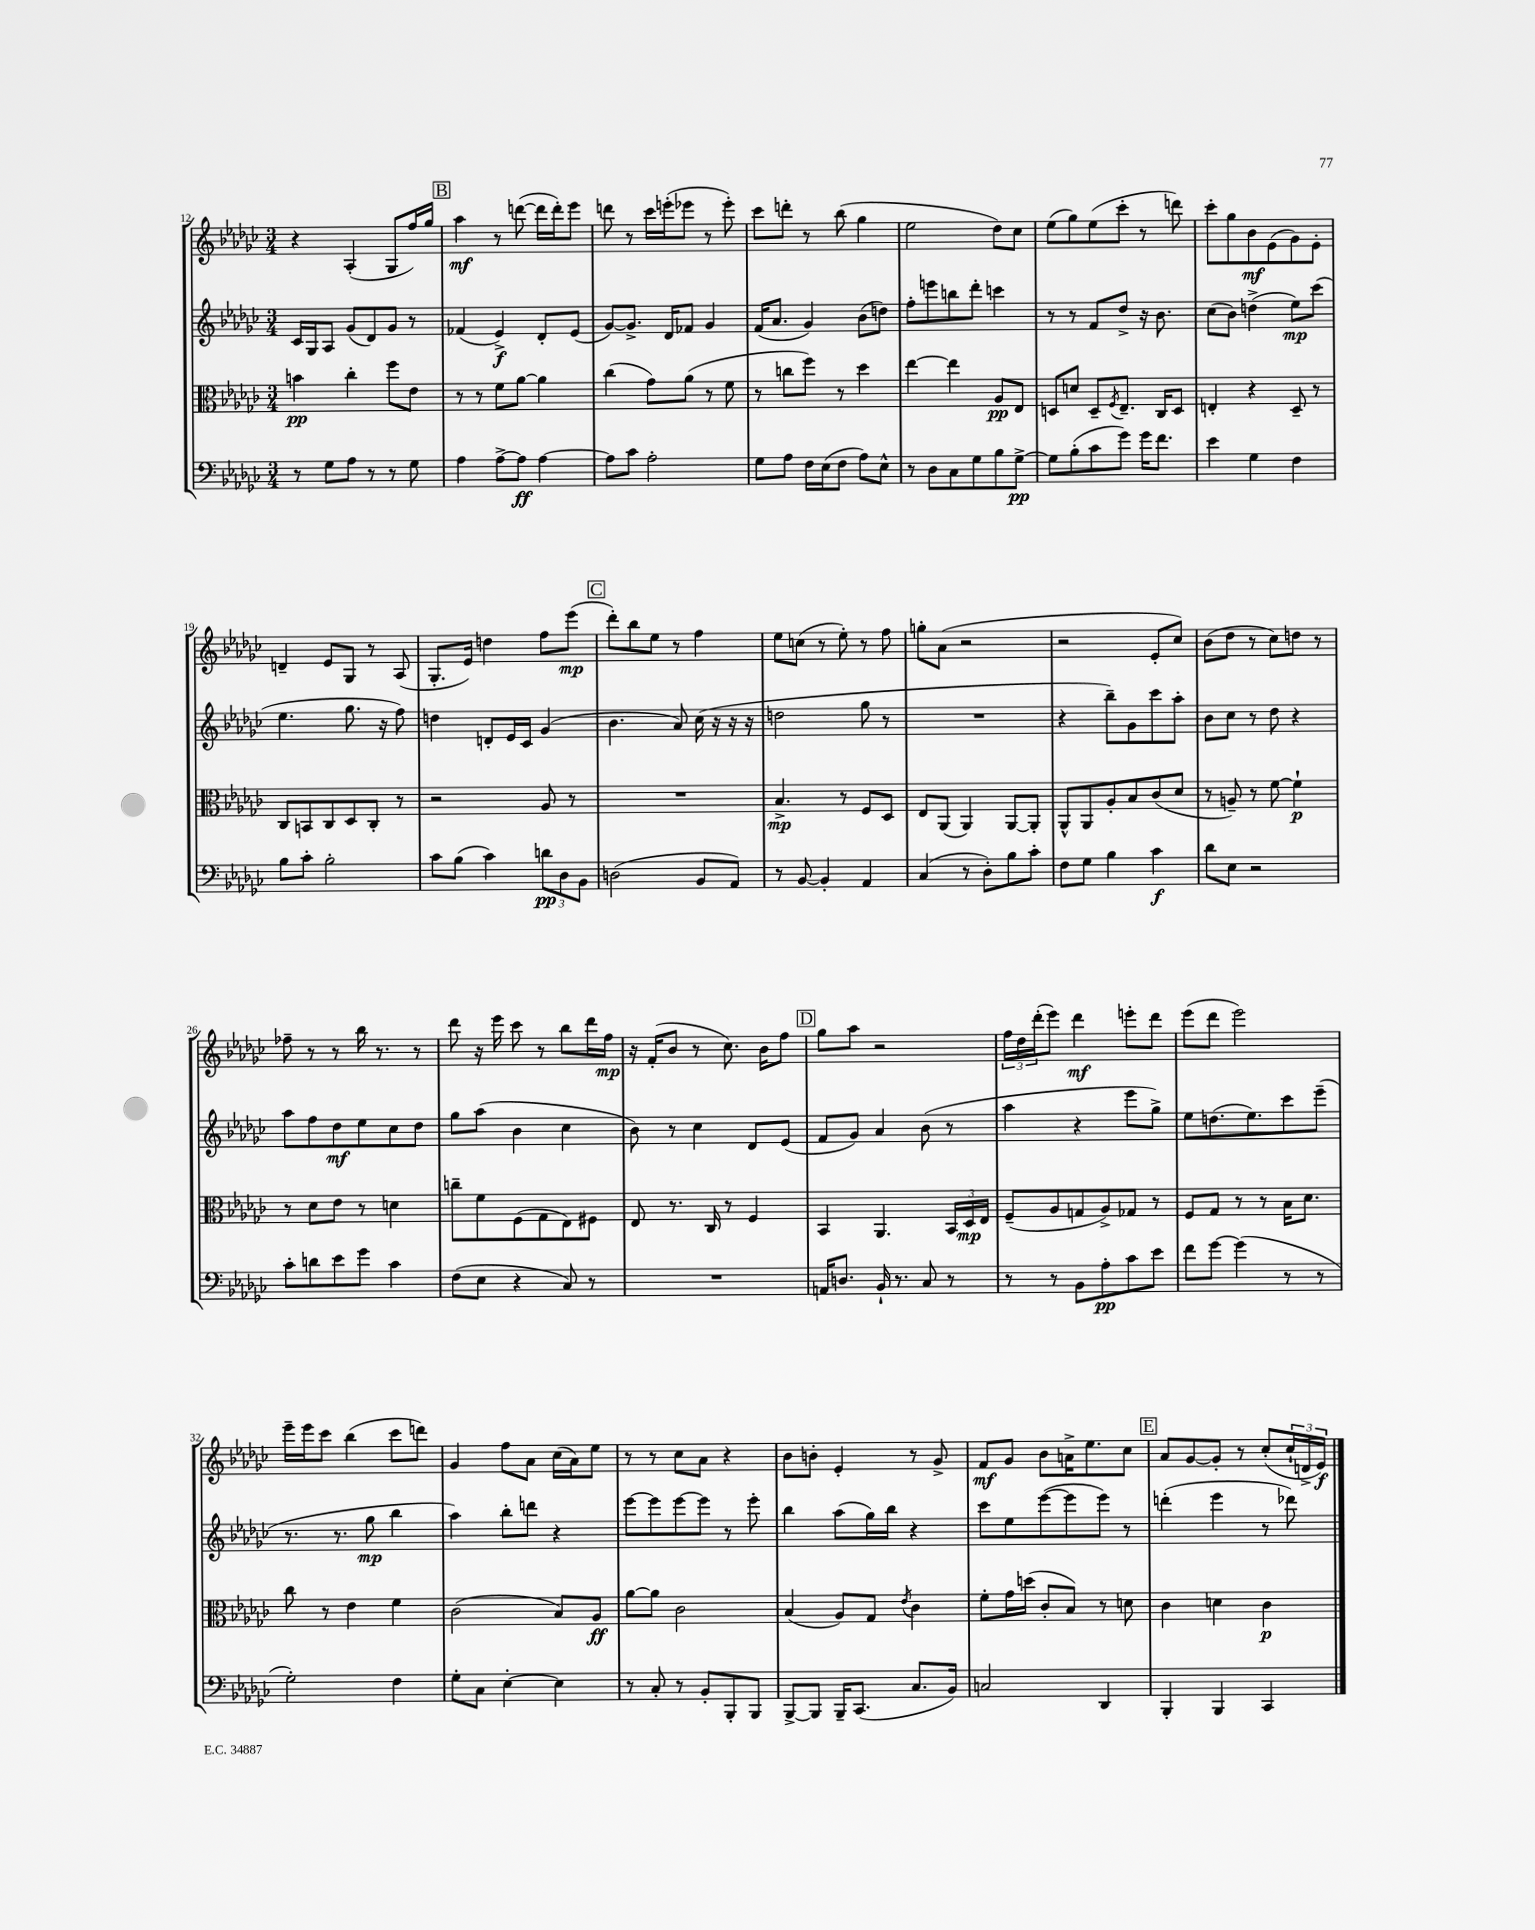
<<
\new StaffGroup <<
\new Staff = "s0" {
    \clef treble \key ges \major \numericTimeSignature \time 3/4
    r4 aes4-.( ges8 f''16) ges''16 |
    \mark \markup { \box "B" } aes''4\mf r8 d'''8~( d'''16 d'''16-.) ees'''8 |
    d'''8 r8 ces'''16 e'''16-.( ees'''8 r8 ees'''8-.) |
    ces'''8 d'''8-. r8 bes''8( ges''4 |
    ees''2 des''8) ces''8 |
    ees''8( ges''8) ees''8( ces'''8-. r8 d'''8) |
    ces'''8-. ges''8 bes'8\mf ees'8( ges'8) ees'8-. |
    d'4-- ees'8 ges8 r8 aes8( |
    ges8.-. ees'16) d''4 f''8 ees'''8\mp( |
    \mark \markup { \box "C" } des'''8-.) bes''8 ees''8 r8 f''4 |
    ees''8 c''8( r8 ees''8-.) r8 f''8 |
    g''8-. aes'8( r2 |
    r2 ees'8-. ces''8) |
    bes'8( des''8 r8 ces''8) d''8 r8 |
    fes''8-- r8 r8 bes''16 r8. r8 |
    des'''8 r16 ees'''16 ces'''8 r8 bes''8 des'''16 f''16\mp |
    r16 f'16-.( bes'8 r8 ces''8.) bes'16 f''8 |
    \mark \markup { \box "D" } ges''8 aes''8 r2 |
    \tuplet 3/2 { f''16 des''16 des'''16-.( } ees'''8) des'''4\mf e'''8-. des'''8 |
    ees'''8( des'''8 ees'''2) |
    ees'''16-- ees'''16 ces'''8 bes''4( ces'''8 d'''8) |
    ges'4 f''8 aes'8 ces''16( aes'16) ees''8 |
    r8 r8 ces''8 aes'8 r4 |
    bes'8 b'8-. ees'4-. r8 ges'8-> |
    f'8\mf ges'8 bes'8 a'16-> ees''8. ces''8 |
    \mark \markup { \box "E" } aes'8 ges'8~ ges'8-. r8 ces''8-.( \tuplet 3/2 { ces''16-! d'16-> ees'16\f) } \bar "|." |
}
\new Staff = "s1" {
    \clef treble \key ges \major \numericTimeSignature \time 3/4
    ces'16 ges16 aes8 ges'8( des'8) ges'8 r8 |
    \mark \markup { \box "B" } fes'4( ees'4->\f) des'8-. ees'8( |
    ges'8~) ges'8.-> des'16 fes'8 ges'4 |
    f'16( aes'8. ges'4) bes'8( d''8) |
    f''8-. e'''8 b''8 des'''8-. c'''4 |
    r8 r8 f'8 des''8-> r16 bes'8. |
    ces''8( bes'8) d''4->( ees''8\mp) ces'''8( |
    ees''4. ges''8. r16 f''8) |
    d''4 d'8-. ees'16 ces'16 ges'4( |
    \mark \markup { \box "C" } bes'4. aes'8) ces''16( r16 r16 r16 |
    d''2 ges''8 r8 |
    R2. |
    r4 bes''8--) ges'8 ces'''8 aes''8-. |
    bes'8 ces''8 r8 des''8 r4 |
    aes''8 f''8 des''8\mf ees''8 ces''8 des''8 |
    ges''8 aes''8( bes'4 ces''4 |
    bes'8) r8 ces''4 des'8 ees'8( |
    \mark \markup { \box "D" } f'8 ges'8) aes'4 bes'8( r8 |
    aes''4 r4 ees'''8 ges''8->) |
    ees''8 d''8.( ees''8.) ces'''8 ees'''8--( |
    r8. r8. ges''8\mp bes''4 |
    aes''4) bes''8-. d'''8 r4 |
    ees'''8~ ees'''8 ees'''8~ ees'''8 r8 ees'''8-. |
    bes''4 aes''8( ges''16) bes''16 r4 |
    ces'''8 ees''8 ees'''8~( ees'''8 ees'''8) r8 |
    \mark \markup { \box "E" } d'''4-.( ees'''4 r8 des'''8) \bar "|." |
}
\new Staff = "s2" {
    \clef alto \key ges \major \numericTimeSignature \time 3/4
    b'4\pp ces''4-. f''8 ees'8 |
    \mark \markup { \box "B" } r8 r8 f'8 aes'8~ aes'4 |
    ces''4( ges'8) aes'8( r8 f'8 |
    r8 c''8 f''8) r8 des''4 |
    ees''4~ ees''4 aes8\pp ees8 |
    d8 d'8 d8-- \acciaccatura { f8 } ees8.-- ces16 d8 |
    e4-. r4 des8-- r8 |
    ces8 b,8 ces8 des8 ces8-. r8 |
    r2 aes8 r8 |
    \mark \markup { \box "C" } R2. |
    bes4.->\mp r8 f8 des8 |
    ees8 aes,8( aes,4) aes,8~ aes,8-. |
    aes,8-^ aes,8 aes8-. bes8 ces'8( des'8 |
    r8 a8--) r8 f'8~ f'4-!\p |
    r8 des'8 ees'8 r8 d'4 |
    c''8-- f'8 f8( ges8 ees8) fis8 |
    ees8 r8. ces16 r8 f4 |
    \mark \markup { \box "D" } bes,4 aes,4. \tuplet 3/2 { bes,16 des16\mp ees16 } |
    f8--( aes8 g8 aes8->) ges8 r8 |
    f8 ges8 r8 r8 bes16 des'8. |
    ces''8 r8 ees'4 f'4 |
    ces'2( bes8) aes8\ff |
    aes'8~ aes'8 ces'2 |
    bes4( aes8) ges8 \acciaccatura { ees'8 } ces'4 |
    f'8-. ges'16 d''16( ces'8-. bes8) r8 d'8 |
    \mark \markup { \box "E" } ces'4 d'4 ces'4\p \bar "|." |
}
\new Staff = "s3" {
    \clef bass \key ges \major \numericTimeSignature \time 3/4
    r8 ges8 aes8 r8 r8 ges8 |
    \mark \markup { \box "B" } aes4 aes8~-> aes8\ff aes4~ |
    aes8 ces'8 aes2-. |
    ges8 aes8 f16 ees16( f8 aes8) ees8-^ |
    r8 des8 ces8 ges8 bes8 ges8~->\pp |
    ges8 bes8-.( ces'8 ges'8) ges'16 f'8. |
    ees'4 ges4 f4 |
    bes8 ces'8-. bes2-. |
    ces'8 bes8( ces'4) \tuplet 3/2 { d'8\pp des8 bes,8 } |
    \mark \markup { \box "C" } d2( bes,8 aes,8) |
    r8 bes,8~ bes,4-. aes,4 |
    ces4( r8 des8-.) bes8 ces'8-. |
    f8 ges8 bes4 ces'4\f |
    des'8 ees8 r2 |
    ces'8-. d'8 ees'8 ges'8 ces'4 |
    f8( ees8 r4 ces8) r8 |
    R2. |
    \mark \markup { \box "D" } a,16 d8. bes,16-! r8. ces8 r8 |
    r8 r8 bes,8 aes8-.\pp ces'8 ees'8 |
    f'8 ges'8~ ges'4( r8 r8 |
    ges2-.) f4 |
    ges8-. ces8 ees4~-. ees4 |
    r8 ces8-. r8 bes,8-. bes,,8-. bes,,8 |
    bes,,8~-> bes,,8 bes,,16-- ces,8.( ces8. bes,16) |
    c2 des,4 |
    \mark \markup { \box "E" } bes,,4-. bes,,4 ces,4 \bar "|." |
}
>>
>>
\layout { \context { \Score currentBarNumber = #12 } }
